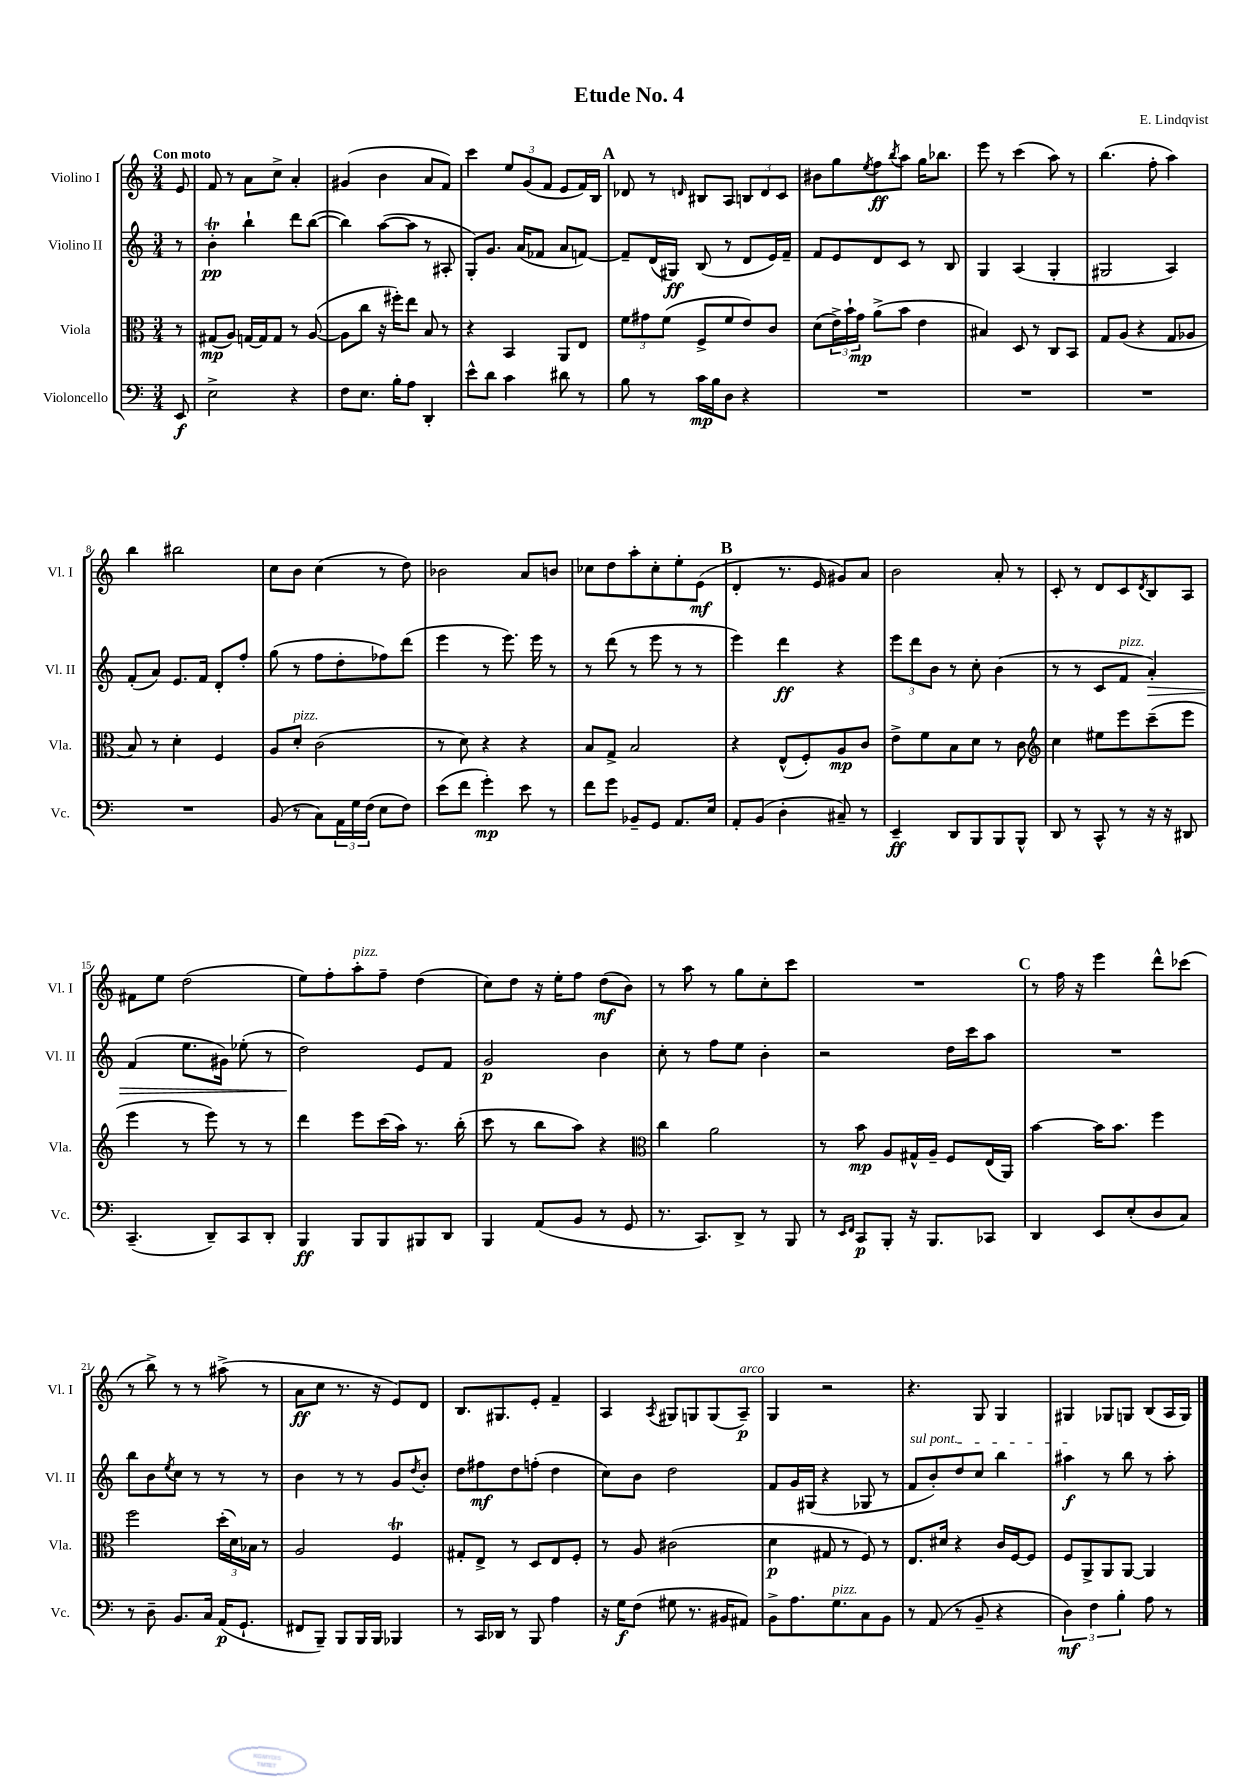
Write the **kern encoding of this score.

**kern	**kern	**kern	**kern
*staff4	*staff3	*staff2	*staff1
*clefF4	*clefC3	*clefG2	*clefG2
*k[]	*k[]	*k[]	*k[]
*M3/4	*M3/4	*M3/4	*M3/4
8EE	8r	8r	8e
=	=	=	=
2E^	(8G#	4b'	8f
.	8A)	.	8r
.	[16G	4bb`	8a
.	16G]	.	.
.	8G	.	8cc^
4r	8r	8ddd	4a'
.	([8A	([8bb	.
=	=	=	=
8F	8A]	4bb])	(4g#
8.E	8cc	.	.
.	16r	([8aa	4b
16B'	16ff#')	.	.
8A	8ee	8aa]	.
4DD'	8B	8r	8a
.	8r	8A#'	8f)
=	=	=	=
8e^^	4r	8G')	4ccc
8d	.	8.g	.
4c	4BB	.	12ee
.	.	(16a	.
.	.	.	(12g
.	.	8f-	.
.	.	.	12f
8d#	8AA	8a	8e
8r	8E	[8f)	16f)
.	.	.	16B
=	=	=	=
8B	12f	8f~]	8d-
.	12g#	.	.
8r	.	(16d	8r
.	(12f	.	.
.	.	16G#)	.
.	.	.	16qqd
16c	8F^	(8B	8B#
16B	.	.	.
8D	8f	8r	8A
4r	8e)	8d	12B
.	.	.	12d
.	8c	16e)	.
.	.	.	12c
.	.	16f~	.
=	=	=	=
2.r	(8d	8f	8b#
.	24e^)	8e	8gg
.	24b`	.	.
.	24g	.	.
.	.	.	8qee
.	(8a^	8d	8ff
.	.	.	8qbb
.	8b	8c	8aa
.	4e	8r	16gg
.	.	.	8.bb-
.	.	8B	.
=	=	=	=
2.r	4B#)	4G	8eee
.	.	.	8r
.	8D	(4A	(4ccc
.	8r	.	.
.	8C	4G'	8aa)
.	8BB	.	8r
=	=	=	=
2.r	8G	2G#	(4.bb
.	(8A	.	.
.	4r	.	.
.	.	.	8ff'
.	8G	4A)	4aa)
.	8A-	.	.
=	=	=	=
2.r	8B)	(8f'	4bb
.	8r	8a)	.
.	4d'	8.e	2bb#
.	.	16f	.
.	4F	8d'	.
.	.	8ff'	.
=	=	=	=
(8BB	8A	(8gg	8cc
8r	8d'	8r	8b
8C)	(2c	8ff	(4cc
24AA	.	8dd'	.
24G	.	.	.
(24F	.	.	.
8E	.	8ff-)	8r
8F)	.	(8ddd	8dd)
=	=	=	=
(8e	8r	4eee	2b-
8f	8d)	.	.
4g')	4r	8r	.
.	.	8.eee)	.
8e	4r	.	8a
.	.	16eee	.
8r	.	8r	8b
=	=	=	=
8f	8B	8r	8cc-
8g	8G^	(8ddd	8dd
8BB-~	2B	8r	8aa'
8GG	.	8eee	8cc-'
8.AA	.	8r	8ee'
.	.	8r	(8e
16E	.	.	.
=	=	=	=
8AA'	4r	4eee)	4d'
(8BB	.	.	.
4D'	(8E^^	4ddd	8.r
.	8F')	.	.
.	.	.	16e
8C#~)	8A	4r	8g#)
8r	8c	.	8a
=	=	=	=
4EE~	8e^	12eee	2b
.	.	12ddd	.
.	8f	.	.
.	.	12b	.
8DD	8B	8r	.
8BBB	8d	8cc'	.
8BBB	8r	(4b	8a'
8BBB^^	8c	.	8r
=	=	=	=
*	*clefG2	*	*
8DD	4cc	8r	8c'
8r	.	8r	8r
8CC^^	8ee#	8c	8d
8r	8eee	8f	8c
.	.	.	8qd
16r	(8ccc~	4a')	8B
16r	.	.	.
8DD#	8eee	.	8A
=	=	=	=
(4.CC~	4eee	(4f	8f#
.	.	.	8ee
.	8r	8.ee	(2dd
8DD~)	8eee)	.	.
.	.	16g#)	.
8CC	8r	(8ee-'	.
8DD'	8r	8r	.
=	=	=	=
4BBB	4ddd	2dd)	8ee)
.	.	.	8ff'
8BBB	8eee	.	8aa'
8BBB	(16ccc	.	8ff~
.	16aa)	.	.
8BBB#	8.r	8e	(4dd
8DD	.	8f	.
.	(16bb'	.	.
=	=	=	=
4BBB	8ccc	2g	8cc)
.	8r	.	8dd
(8AA	8bb	.	16r
.	.	.	16ee'
8BB	8aa)	.	8ff
8r	4r	4b	(8dd
8GG	.	.	8b)
=	=	=	=
*	*clefC3	*	*
8.r	4cc	8cc'	8r
.	.	8r	8aa
8.CC)	.	.	.
.	2a	8ff	8r
8DD^	.	8ee	8gg
8r	.	4b'	8cc'
8BBB	.	.	8ccc
=	=	=	=
8r	8r	2r	2.r
16qqEE	.	.	.
16qqFF	.	.	.
8CC	8b	.	.
8BBB'	8A	.	.
16r	16G#^^	.	.
8.BBB	16A~	.	.
.	8F	16dd	.
.	.	16ccc	.
8CC-	(16E	8aa	.
.	16AA)	.	.
=	=	=	=
4DD	[4b	2.r	8r
.	.	.	16ff
.	.	.	16r
8EE	16b]	.	4eee
.	8.b	.	.
(8E'	.	.	.
8D	4ff	.	8ddd^^
8C)	.	.	(8ccc-
=	=	=	=
8r	2ff	8bb	8r
8D~	.	8b	8bb^)
.	.	8qee	.
8.BB	.	8cc	8r
.	.	8r	8r
16C	.	.	.
(16AA	(24dd'	8r	(8aa#^
.	24d)	.	.
8.GG`	.	.	.
.	24B-	.	.
.	8r	8r	8r
=	=	=	=
8FF#	2A	4b	8a
8BBB~)	.	.	8cc
8BBB	.	8r	8.r
16BBB	.	8r	.
16BBB	.	.	16r
4BBB-	4F	8g	8e)
.	.	8qdd	.
.	.	8b'	8d
=	=	=	=
8r	8G#'	8dd	8.B
16CC	8E^	8ff#	.
16DD-	.	.	8.G#
8r	8r	8dd	.
8BBB	8D	(8ff'	8e'
4A	8E	4dd	4f~
.	8F'	.	.
=	=	=	=
16r	8r	8cc)	4A
16G	.	.	.
(8F	8A	8b	.
.	.	.	8qA
8G#	(2c#	2dd	8G#
8.r	.	.	8G
.	.	.	(8G
16BB#	.	.	.
8AA#)	.	.	8A~)
=	=	=	=
8BB^	4d	8f	4G
8.A	.	16g	.
.	.	(16G#	.
.	8G#	4r	2r
8.G	.	.	.
.	8r	.	.
8C	8F)	8G-	.
8BB	8r	8r	.
=	=	=	=
8r	8.E	8f	4.r
(8AA	.	8b')	.
.	16d#	.	.
8r	4r	8dd	.
8BB~	.	8cc	8G
4r	16c	4bb	4G
.	[16F	.	.
.	8F]	.	.
=	=	=	=
6D)	8F	4aa#	4G#
.	8AA^	.	.
6F	.	.	.
.	8AA	8r	8G-
6B'	.	.	.
.	[8AA	8bb	8G
8A	4AA]	8r	(8B
8r	.	8aa#'	16A
.	.	.	16G)
==	==	==	==
*-	*-	*-	*-
